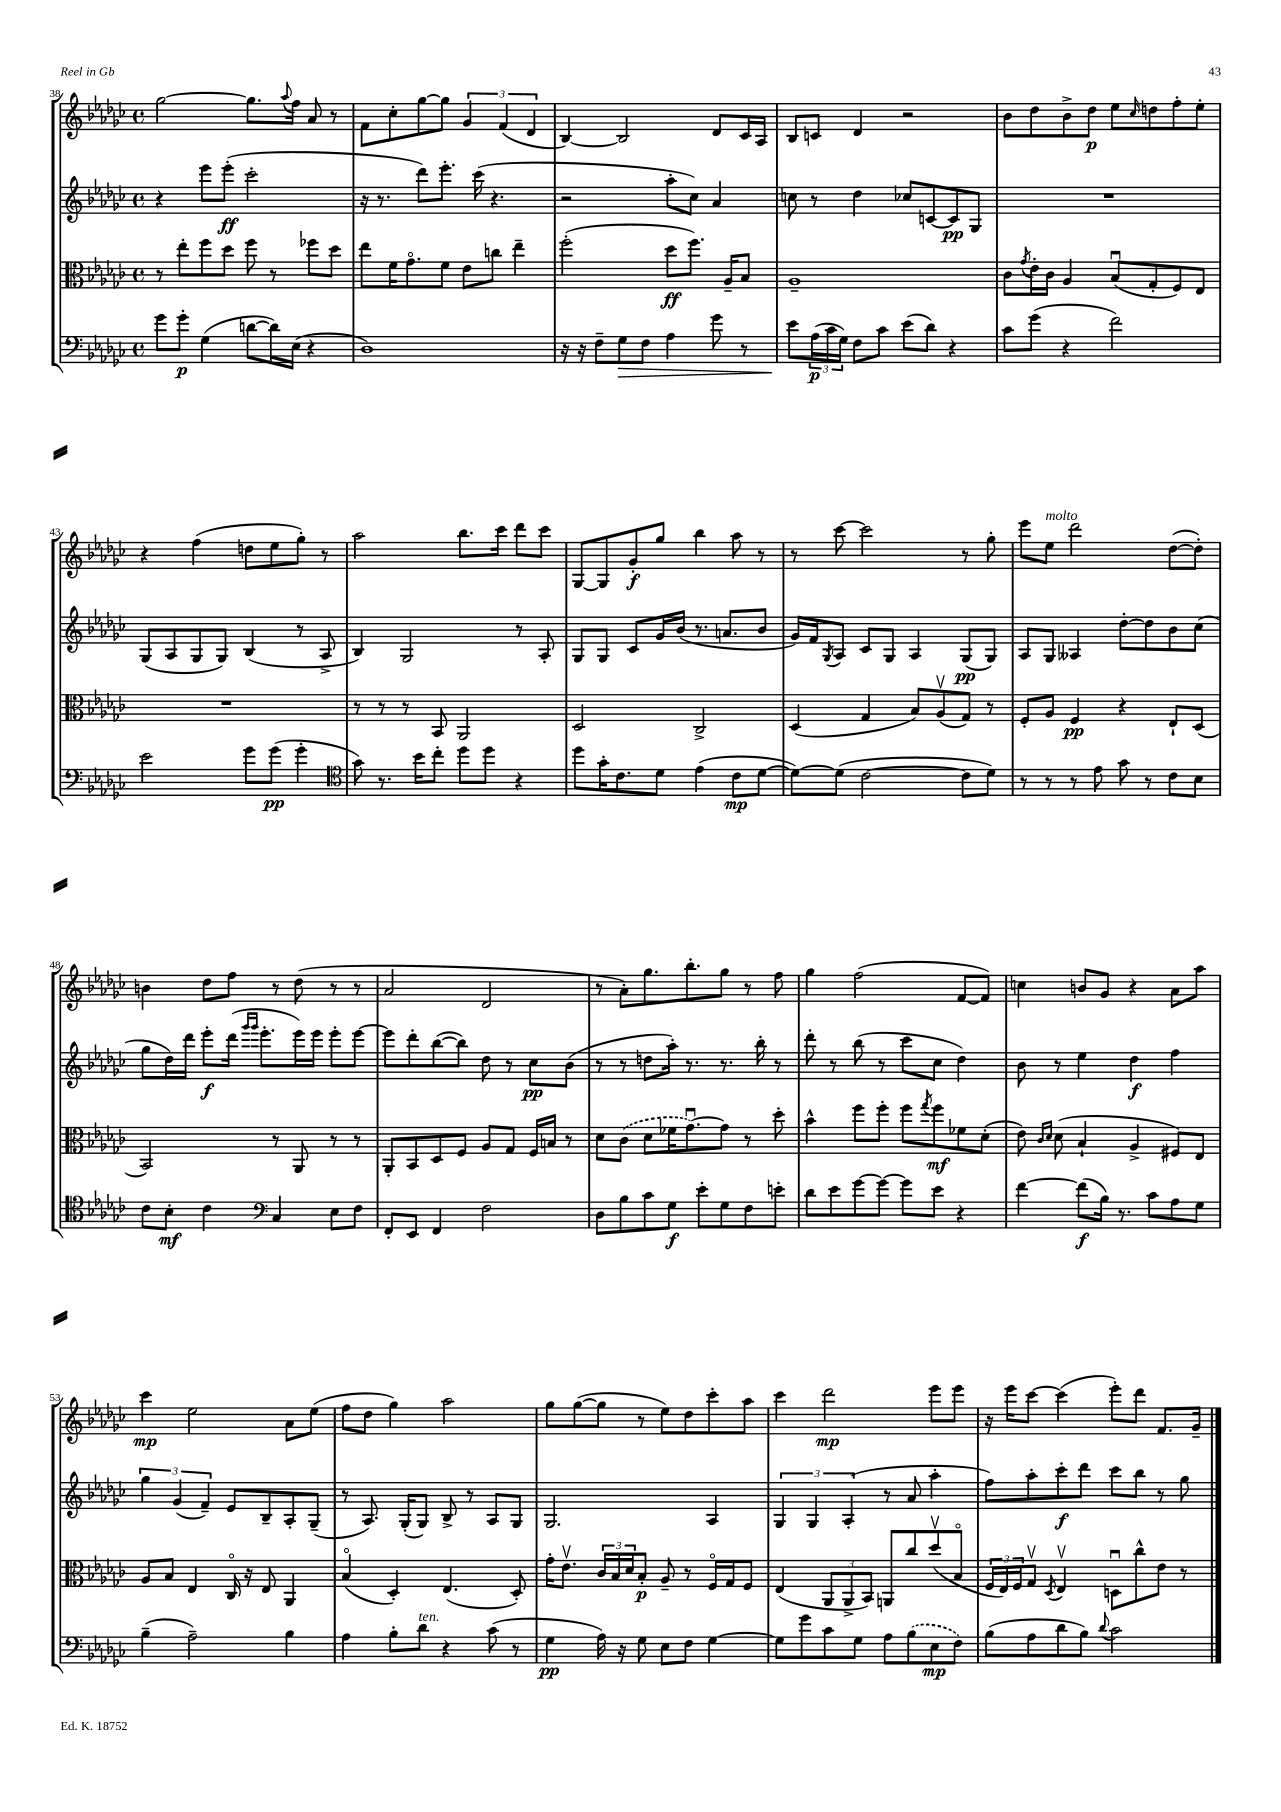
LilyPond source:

<<
\new StaffGroup <<
\new Staff = "s0" {
    \clef treble \key ges \major \defaultTimeSignature \time 4/4
    ges''2~ ges''8. \appoggiatura { aes''8 } f''16 aes'8 r8 |
    f'8 ces''8-. ges''8~ ges''8 \tuplet 3/2 { ges'4 f'4( des'4 } |
    bes4~) bes2 des'8 ces'16 aes16 |
    bes8 c'8 des'4 r2 |
    bes'8 des''8 bes'8-> des''8\p ees''8 \grace { ces''16 } d''8 f''8-. ees''8-. |
    r4 f''4( d''8 ees''8 ges''8-.) r8 |
    aes''2 bes''8. ces'''16 des'''8 ces'''8 |
    ges8~ ges8 ges'8-.\f ges''8 bes''4 aes''8 r8 |
    r8 ces'''8~ ces'''2 r8 ges''8-. |
    ees'''8 ees''8^\markup { \italic "molto" } des'''2 des''8~( des''8-.) |
    b'4 des''8 f''8 r8 des''8( r8 r8 |
    aes'2 des'2 |
    r8 aes'8-.) ges''8. bes''8.-. ges''8 r8 f''8 |
    ges''4 f''2( f'8~ f'8) |
    c''4 b'8 ges'8 r4 aes'8 aes''8 |
    ces'''4\mp ees''2 aes'8 ees''8( |
    f''8 des''8 ges''4) aes''2 |
    ges''8 ges''8~( ges''8 r8 ees''8) des''8 ces'''8-. aes''8 |
    ces'''4 des'''2\mp ees'''8 ees'''8 |
    r16 ees'''16 ces'''8~ ces'''4( ees'''8-.) des'''8 f'8. ges'16-- \bar "|." |
}
\new Staff = "s1" {
    \clef treble \key ges \major \defaultTimeSignature \time 4/4
    r4 ees'''8 ees'''8-.\ff( ces'''2-. |
    r16 r8. des'''8) ees'''8.-. ces'''16( r4. |
    r2 aes''8-. ces''8) aes'4 |
    c''8 r8 des''4 ces''8 c'8~ c'8\pp ges8 |
    R1 |
    ges8( aes8 ges8 ges8) bes4( r8 aes8-> |
    bes4) ges2 r8 aes8-. |
    ges8 ges8 ces'8 ges'16 bes'16( r8. a'8. bes'8 |
    ges'16) f'16 \acciaccatura { ges8 } aes8 ces'8 ges8 aes4 ges8\pp( ges8) |
    aes8 ges8 aeses4 des''8~-. des''8 bes'8 ces''8( |
    ges''8 des''16) des'''16 ees'''8-.\f des'''16( \grace { ges'''16 ges'''16 } ees'''8.-. ees'''16) ees'''16 ees'''8-. ees'''8~ |
    ees'''8 des'''8-. bes''8~( bes''8) des''8 r8 ces''8\pp bes'8( |
    r8 r8 d''8 aes''16-.) r8. r8. bes''16-. r8 |
    des'''8-. r8 bes''8( r8 ces'''8 ces''8 des''4) |
    bes'8 r8 ees''4 des''4\f f''4 |
    \tuplet 3/2 { ges''4 ges'4( f'4--) } ees'8 bes8-- aes8-. ges8--( |
    r8 aes8.) ges16-.( ges8) bes8-> r8 aes8 ges8 |
    ges2. aes4 |
    \tuplet 3/2 { ges4 ges4 aes4-.( } r8 aes'8 aes''4-. |
    f''8) aes''8-. ces'''8-.\f des'''8 ces'''8 bes''8 r8 ges''8 \bar "|." |
}
\new Staff = "s2" {
    \clef alto \key ges \major \defaultTimeSignature \time 4/4
    r8 ees''8-. f''8 des''8 f''8 r8 fes''8 des''8 |
    ees''8 f'16 ges'8.\flageolet f'8 ees'8 c''8 ees''4-- |
    f''2-.( des''8\ff f''8.) aes16-- bes8 |
    aes1-- |
    ces'8 \acciaccatura { ges'8 } ees'16-. ces'16 aes4 bes8\downbow( ges8-. f8) ees8 |
    R1 |
    r8 r8 r8 bes,8 aes,2 |
    des2 ces2-> |
    des4( ges4 bes8) aes8\upbow( ges8) r8 |
    f8-. aes8 f4\pp r4 ees8-! des8( |
    bes,2) r8 aes,8 r8 r8 |
    aes,8-. bes,8 des8 f8 aes8 ges8 f16 b16 r8 |
    des'8 \once \slurDashed ces'8( des'8 fes'16 ges'8.~\downbow) ges'8 r8 des''8-. |
    bes'4-^ f''8 f''8-. f''8 \acciaccatura { ges''8 } f''8\mf fes'8 des'8-.( |
    ees'8) \grace { ces'16 des'16 } des'8( bes4-! aes4-> fis8) ees8 |
    aes8 bes8 ees4 ces16\flageolet r16 ees8 aes,4 |
    bes4\flageolet( des4-.) ees4.( des8-.) |
    ges'16-. ees'8.\upbow \tuplet 3/2 { ces'16 bes16 des'16 } bes8-.\p aes8-- r8 f16\flageolet ges16 f8 |
    ees4( \tuplet 3/2 { aes,8 aes,8-> bes,8) } a,8 ces''8 des''8\upbow( bes8\flageolet |
    \tuplet 3/2 { f16 ees16) f16 } ges8\upbow \acciaccatura { des8 } ees4\upbow d8\downbow ces''8-^ ees'8 r8 \bar "|." |
}
\new Staff = "s3" {
    \clef bass \key ges \major \defaultTimeSignature \time 4/4
    ges'8 ges'8-.\p ges4( d'8~ d'16) ees16( r4 |
    des1) |
    r16 r16 f8-- ges8\> f8 aes4 ges'8 r8 |
    ees'8\! \tuplet 3/2 { aes16\p( ces'16 ges16) } f8 ces'8 ees'8( des'8) r4 |
    ces'8 ges'8( r4 f'2) |
    ees'2 ges'8 ges'8\pp( ges'4-. |
    \clef tenor ges'8) r8. bes'16 ces''8-. des''8 des''8 r4 |
    des''8 ges'16-. ces'8. des'8 ees'4( ces'8\mp des'8~ |
    des'8~) des'8( ces'2~ ces'8 des'8) |
    r8 r8 r8 ees'8 ges'8 r8 ces'8 bes8 |
    ces'8 bes8-.\mf ces'4 \clef bass ces4 ees8 f8 |
    f,8-. ees,8 f,4 f2 |
    des8 bes8 ces'8 ges8\f ees'8-. ges8 f8 e'8-. |
    des'8 ees'8 ges'8~ ges'8~ ges'8 ees'8 r4 |
    f'4~ f'8\f( bes16) r8. ces'8 aes8 ges8 |
    bes4--( aes2--) bes4 |
    aes4 bes8-. des'8^\markup { \italic "ten." } r4 ces'8( r8 |
    ges4\pp aes16) r16 ges8 ees8 f8 ges4~ |
    ges8 ges'8 ces'8 ges8 aes8 \once \slurDashed bes8( ees8\mp f8) |
    bes8( aes8 des'8 bes8) \appoggiatura { des'8 } ces'2 \bar "|." |
}
>>
>>
\layout { \context { \Score currentBarNumber = #38 } }
